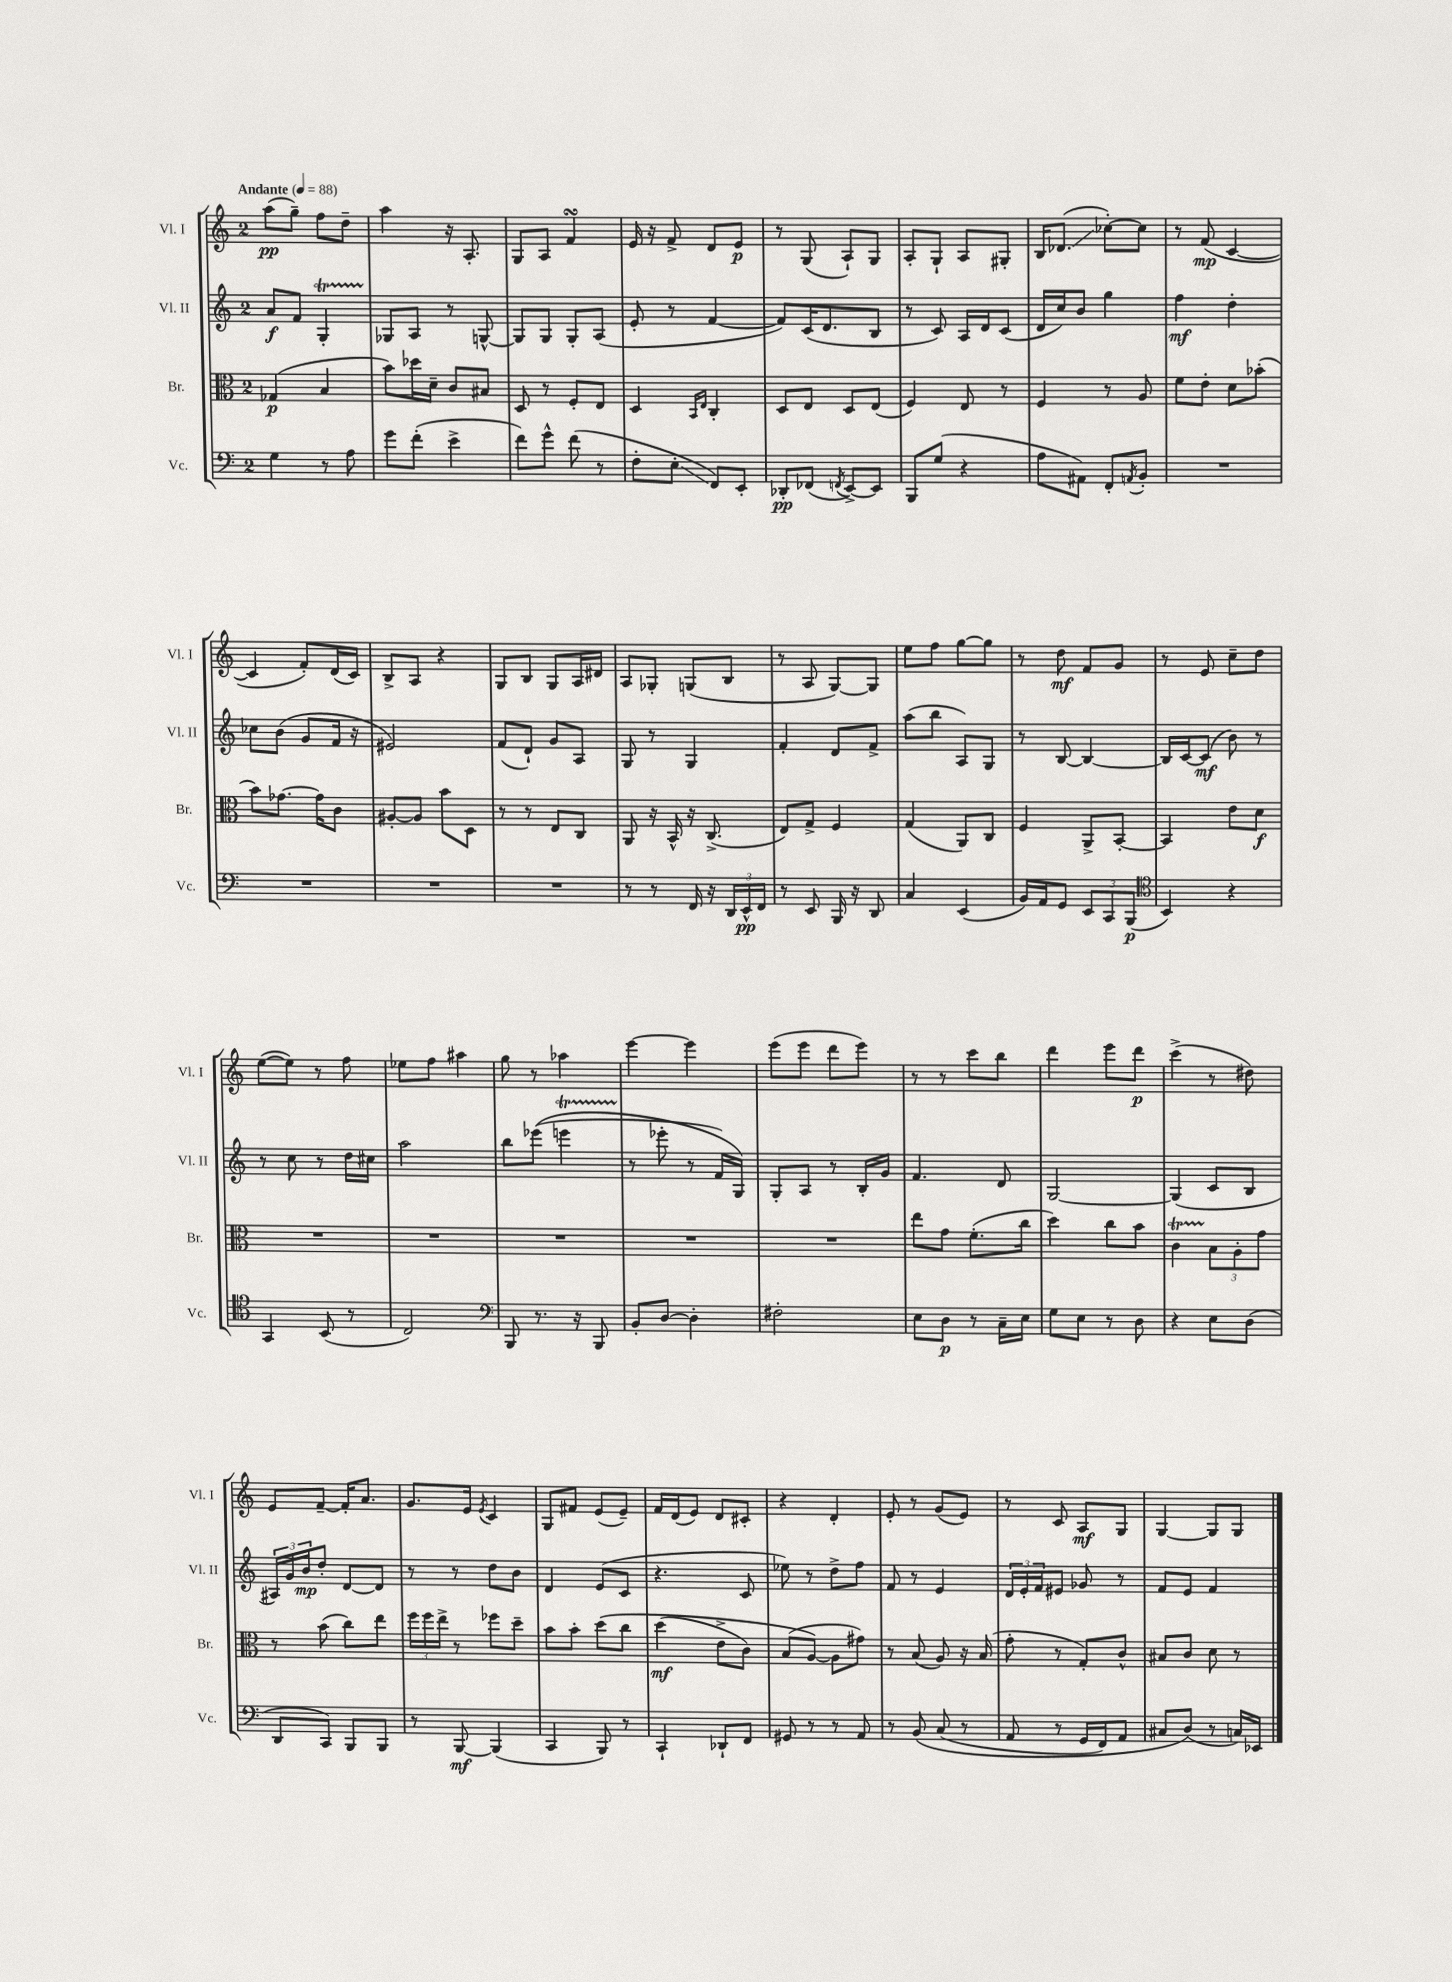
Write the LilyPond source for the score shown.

<<
\new StaffGroup <<
\new Staff = "s0" \with { instrumentName = "Vl. I" shortInstrumentName = "Vl. I" } {
    \clef treble \key c \major \once \override Staff.TimeSignature.style = #'single-digit \time 2/4 \tempo "Andante" 4 = 88
    a''8\pp( g''8--) f''8 d''8-- |
    a''4 r16 a8.-. |
    g8 a8 f'4\turn |
    e'16 r16 f'8-> d'8 e'8\p |
    r8 g8( a8-!) g8 |
    a8-. g8-! a8 gis8-. |
    b16 des'8.\glissando( ces''8~-.) ces''8 |
    r8 f'8\mp( c'4~ |
    c'4 f'8-.) d'16( c'16) |
    b8-> a8 r4 |
    g8 b8 g8 a16 dis'16 |
    a8 ges8-. g8( b8 |
    r8 a8 g8~) g8 |
    e''8 f''8 g''8~ g''8 |
    r8 d''8\mf f'8 g'8 |
    r8 e'8 c''8-- d''8 |
    e''8~( e''8) r8 f''8 |
    ees''8 f''8 ais''4 |
    g''8 r8 aes''4 |
    e'''4~ e'''4 |
    e'''8( e'''8 d'''8 e'''8) |
    r8 r8 c'''8 b''8 |
    d'''4 e'''8 d'''8\p |
    c'''4->( r8 dis''8) |
    e'8 f'8~-- f'16-. a'8. |
    g'8. e'16 \acciaccatura { e'8 } c'4 |
    g8 fis'8 e'8( e'8--) |
    f'16 d'16( e'8) d'8 cis'8-. |
    r4 d'4-. |
    e'8-. r8 g'8( e'8) |
    r8 c'8 a8\mf g8 |
    g4~ g8 g8 \bar "|." |
}
\new Staff = "s1" \with { instrumentName = "Vl. II" shortInstrumentName = "Vl. II" } {
    \clef treble \key c \major \once \override Staff.TimeSignature.style = #'single-digit \time 2/4
    a'8\f f'8 g4-.\startTrillSpan |
    ges8\stopTrillSpan a8 r8 g8~-^ |
    g8 g8 g8-. a8( |
    e'8-. r8 f'4~ |
    f'8) c'16( d'8. b8 |
    r8 c'8) a16 d'16 c'8( |
    d'16 c''16) b'8 g''4 |
    f''4\mf d''4-. |
    ces''8 b'8( g'8 f'16 r16 |
    eis'2) |
    f'8( d'8-!) g'8 a8 |
    g8 r8 g4 |
    f'4-. d'8 f'8-> |
    a''8( b''8 a8) g8 |
    r8 b8~ b4~ |
    b16 c'16~ c'8\mf( b'8) r8 |
    r8 c''8 r8 d''16 cis''16 |
    a''2 |
    b''8 ees'''8(\( e'''4\startTrillSpan |
    r8\stopTrillSpan ees'''8-. r8 f'16) g16\) |
    g8-. a8 r8 b16-. g'16 |
    f'4. d'8 |
    g2~ |
    g4( c'8 b8 |
    \tuplet 3/2 { ais16) g'16 b'16\mp } d''8-. d'8~ d'8 |
    r8 r8 d''8 b'8 |
    d'4 e'8( c'8 |
    r4. c'8 |
    ees''8) r8 d''8-> f''8 |
    f'8 r8 e'4 |
    \tuplet 3/2 { d'16 e'16-. f'16 } eis'8 ges'8 r8 |
    f'8 e'8 f'4 \bar "|." |
}
\new Staff = "s2" \with { instrumentName = "Br." shortInstrumentName = "Br." } {
    \clef alto \key c \major \once \override Staff.TimeSignature.style = #'single-digit \time 2/4
    ges4\p( b4 |
    b'8) des''16 d'16-- c'8 bis8 |
    d8 r8 f8-. e8 |
    d4 \grace { b,16 e16 } c4-. |
    d8 e8 d8 e8( |
    f4) e8 r8 |
    f4 r8 a8 |
    f'8 e'8-. d'8 bes'8-.( |
    b'8) ges'8.~ ges'16 c'8 |
    ais8~-. ais8 b'8 d8 |
    r8 r8 e8 c8 |
    a,8 r16 b,16-^ r16 c8.->( |
    e8) g8-> f4 |
    g4( a,8) c8 |
    f4 a,8-> b,8~-. |
    b,4 e'8 d'8\f |
    R2 |
    R2 |
    R2 |
    R2 |
    R2 |
    e''8 g'8 f'8.-.( c''16 |
    d''4) c''8 b'8 |
    c'4\startTrillSpan \tuplet 3/2 { b8\stopTrillSpan a8-. g'8 } |
    r8 b'8( c''8) e''8 |
    \tuplet 3/2 { f''16 f''16 e''16-> } r8 fes''8 d''8-- |
    b'8 b'8-. d''8\( c''8 |
    d''4\mf( e'8-> c'8) |
    b8( a8~\) a8 gis'8) |
    r8 b8( a8) r16 b16( |
    g'8-. r8 g8-.) c'8-^ |
    bis8 c'8 d'8 r8 \bar "|." |
}
\new Staff = "s3" \with { instrumentName = "Vc." shortInstrumentName = "Vc." } {
    \clef bass \key c \major \once \override Staff.TimeSignature.style = #'single-digit \time 2/4
    g4 r8 a8 |
    g'8 f'8-.( e'4-> |
    f'8) g'8-^ f'8( r8 |
    f8-. e8-.\glissando f,8) e,8-. |
    des,8-.\pp fes,8( \acciaccatura { f,8 } e,8~->) e,8 |
    b,,8 g8( r4 |
    a8 ais,8) f,8-. \acciaccatura { a,8 } b,8-. |
    R2 |
    R2 |
    R2 |
    R2 |
    r8 r8 f,16 r16 \tuplet 3/2 { d,16 e,16-^\pp f,16 } |
    r8 e,8 b,,16 r16 d,8 |
    c4 e,4( |
    b,16) a,16 g,8 \tuplet 3/2 { e,8 c,8 b,,8\p( } |
    \clef tenor b,4) r4 |
    g,4 b,8( r8 |
    c2) |
    \clef bass b,,8 r8. r16 b,,8 |
    b,8-. d8~ d4-. |
    fis2-. |
    e8 d8\p r8 c16-- e16 |
    g8 e8 r8 d8 |
    r4 e8 d8( |
    d,8 c,8) b,,8 b,,8 |
    r8 b,,8~\mf b,,4( |
    c,4 b,,8) r8 |
    c,4-! des,8-! f,8 |
    gis,8 r8 r8 a,8 |
    r8 b,8\( c8( r8 |
    a,8 r8 g,16 f,16) a,8 |
    cis8 d8(\) r8 c16) ees,16 \bar "|." |
}
>>
>>
\layout { \context { \Score \remove "Bar_number_engraver" } }
